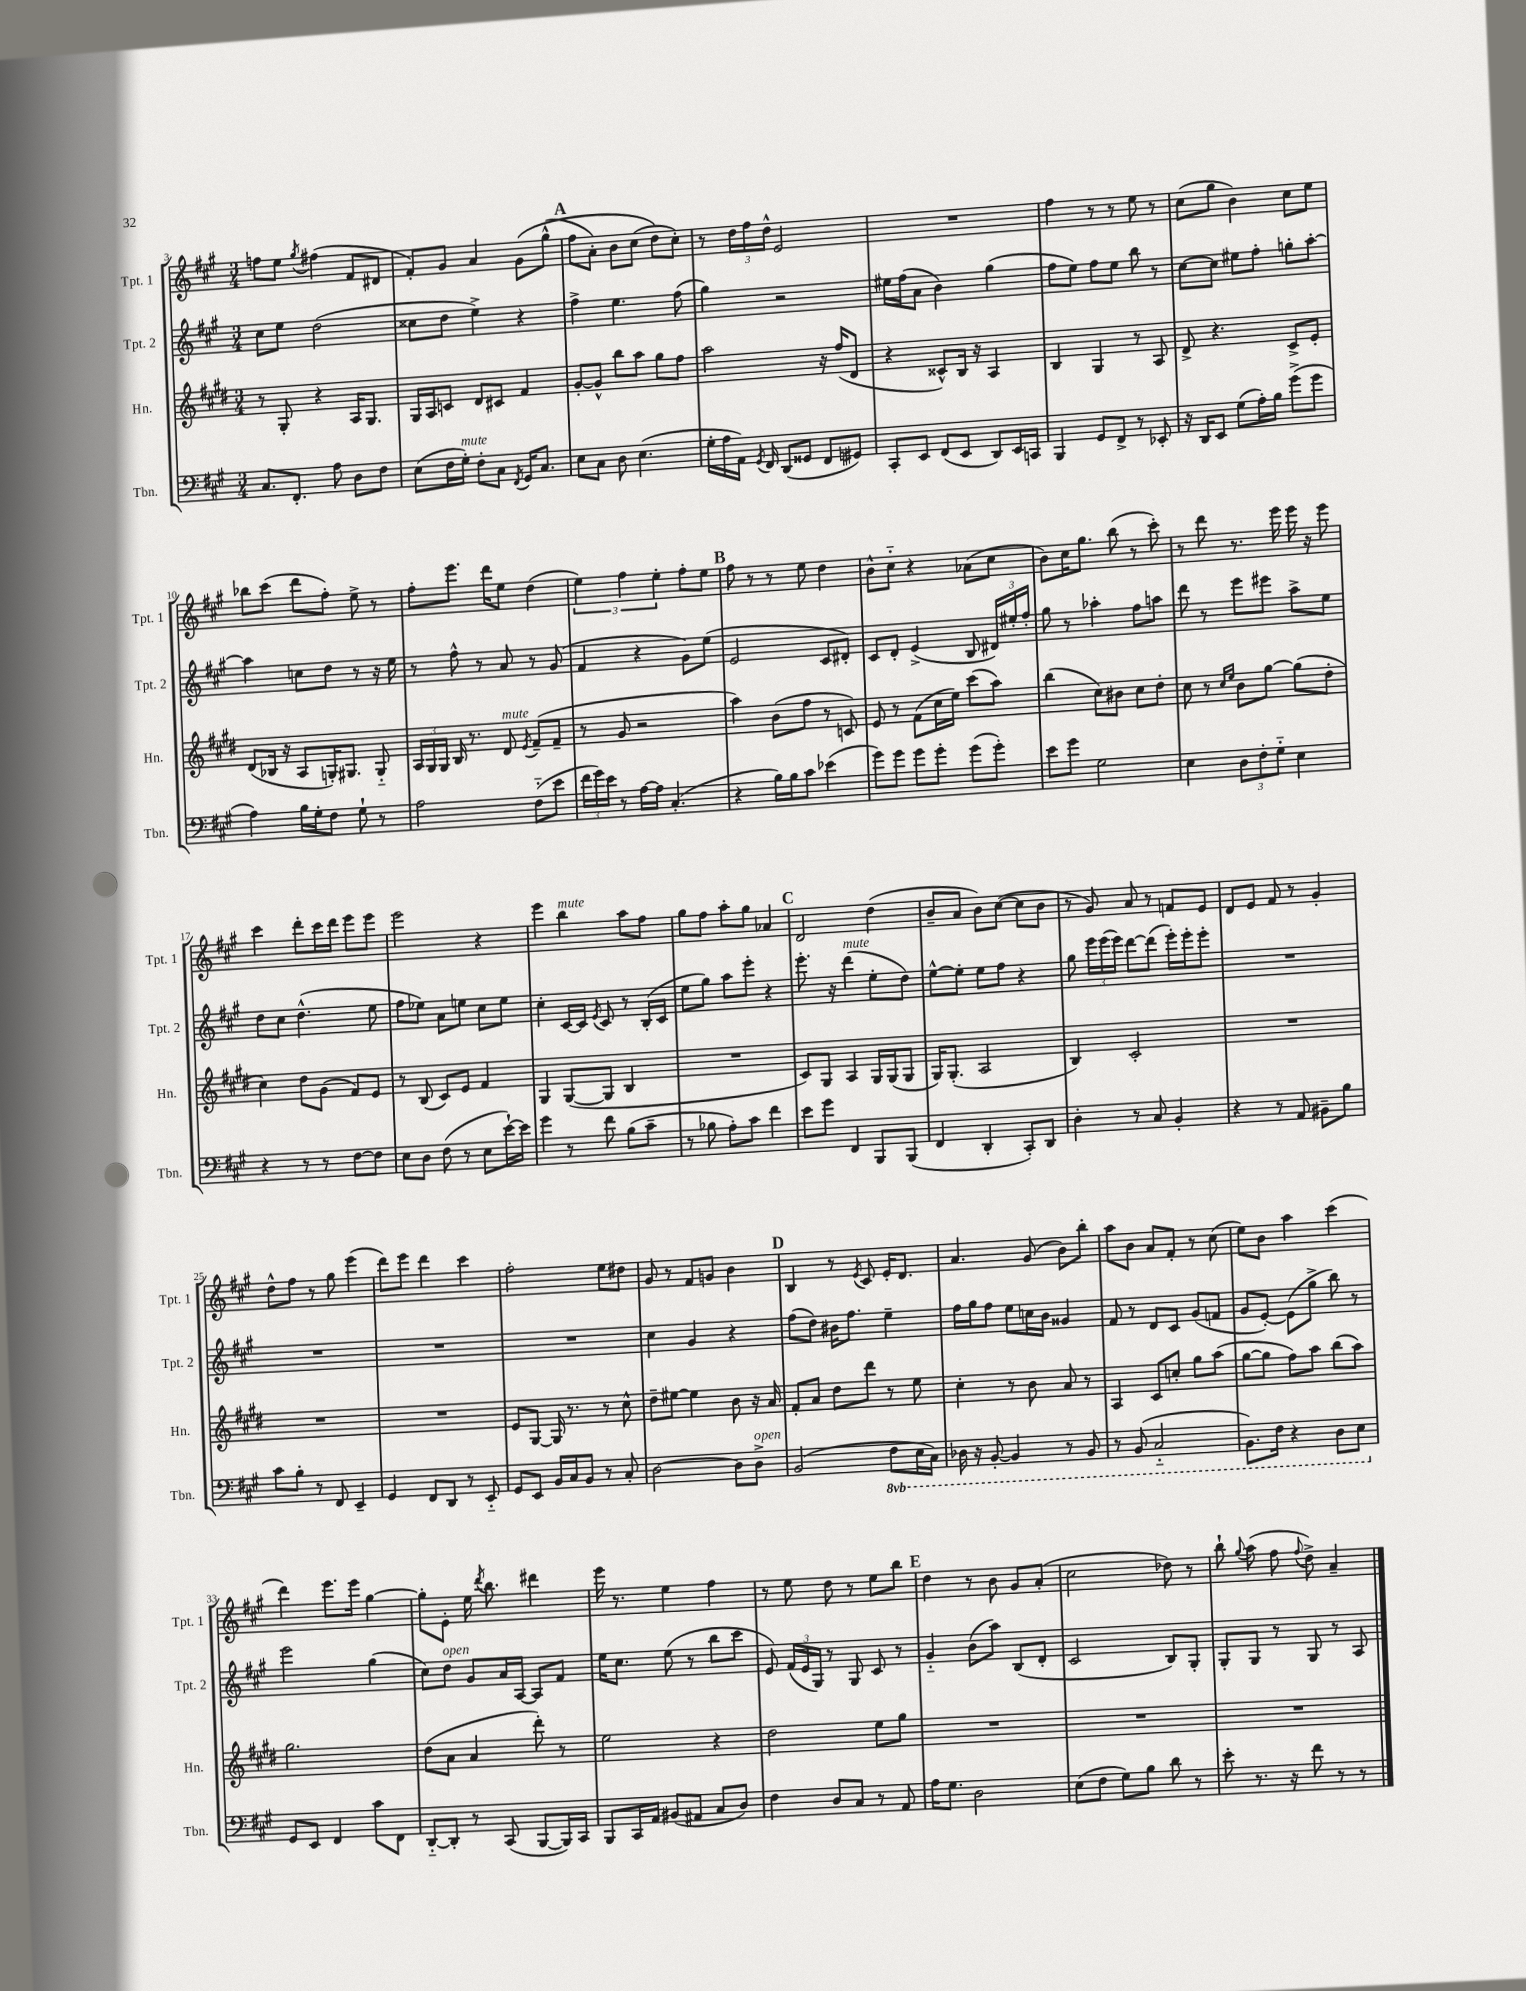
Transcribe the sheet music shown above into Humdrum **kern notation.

**kern	**kern	**kern	**kern
*staff4	*staff3	*staff2	*staff1
*clefF4	*clefG2	*clefG2	*clefG2
*k[f#c#g#]	*k[f#c#g#d#]	*k[f#c#g#]	*k[f#c#g#]
*M3/4	*M3/4	*M3/4	*M3/4
8.C#	8r	8cc#	8ff
.	8G#'	8ee	8ee
8.FF#'	.	.	.
.	.	.	8qgg#
.	4r	(2dd	(4ff#
8A	.	.	.
8D	16A	.	8f#
.	8.G#	.	.
8F#	.	.	8d#
=	=	=	=
(8E	16G#	8cc##	8f#')
.	16A	.	.
16F#	8c	8dd	8g#
16G#')	.	.	.
8F#'	8d#	4ee^)	4a
8C#	8c#	.	.
8qFF#	.	.	.
16GG#	4f#	4r	&(8g#
8.C#	.	.	.
.	.	.	(8gg#^^
=	=	=	=
8E	[8g#'	4ff#^	8ff#
8C#	8g#^^]	.	8a')
8D	8bb	4.ee	8b
(4.E	8aa	.	(8cc#
.	8gg#	.	8dd&)
.	8ff#	(8ff#	8cc#')
=	=	=	=
16G#'	2aa	4gg#)	8r
16A	.	.	.
16AA)	.	.	24dd
.	.	.	24ff#
8qGG#	.	.	.
16FF#	.	.	.
.	.	.	24dd^^
(8DD	.	2r	2e
8GG##	.	.	.
8FF#	16r	.	.
.	(16ff#	.	.
8GG#)	8d#	.	.
=	=	=	=
8CC#'	4r	16ee#	2.r
.	.	(16ff#	.
8EE	.	8a	.
(8FF#	8c##^^)	4b)	.
8EE	16B	.	.
.	16r	.	.
8DD)	4A	(4gg#	.
16EE	.	.	.
16CC	.	.	.
=	=	=	=
4BBB	4B	8ff#	4ff#
.	.	8ee)	.
8GG#	4G#	8ff#	8r
8FF#^	.	8ee	8r
8r	8r	8bb	8ee
8EE-'	8A	8r	8r
=	=	=	=
16r	8d#^	[8cc#	(8cc#
16DD	.	.	.
8EE	4.r	8cc#]	8gg#
(8G#	.	8ee#	4b)
16A')	.	8ff#'	.
16B	.	.	.
(8g#^	8c#^	8gg'	8cc#
8g#	8e'	[8aa'	8ee
=	=	=	=
4A)	(8d#	4aa]	8bb-
.	16B-	.	(8ccc#
.	16r	.	.
16B	8A	8cc	8ddd
16G#'	.	.	.
8F#	16G')	8dd	8ff#')
.	8.G#	.	.
8G#`	.	8r	8ee^
8r	8G#'~	16r	8r
.	.	16ee	.
=	=	=	=
2A	24A	8r	8ff#'
.	24G#	.	.
.	24G#	.	.
.	16B	8ff#^^	8.eee
.	8.r	.	.
.	.	8r	.
.	.	.	16ddd
.	8d#	8a	8ee
.	8qe	.	.
(8F#'~	(8f#~	8r	(4dd
8e	8f#~	(8g#	.
=	=	=	=
24f#	8r	4f#	6ee)
24g#)	.	.	.
24e	.	.	.
8r	8g#	.	.
.	.	.	6ff#
[16A	2r	4r	.
16A]	.	.	.
.	.	.	6ee'
(4.C#'	.	.	.
.	.	8g#)	8ff#'
.	.	(8ee	8ee
=	=	=	=
4r	4aa)	2e	8ff#
.	.	.	8r
16B)	(8b	.	8r
16B	.	.	.
8c#	8ff#	.	8ee
(4e-	8r	8c#	4dd
.	8c)	8d#')	.
=	=	=	=
8g#)	8e	8c#	8b^^
8g#	8r	8d'	8cc#'~
8g#	(8f#	(4e^	4r
8g#'	16cc#	.	.
.	16ee)	.	.
(8g#	(8ccc#	8B	(8a-
8g#')	8aa)	24d#)	8cc#
.	.	24ee#'	.
.	.	24ff#'	.
=	=	=	=
8e	(4bb	8gg#	8b)
8g#	.	8r	16cc#
.	.	.	8.gg#
2G#	8cc#)	4aa-'	.
.	8b#	.	(8bb
.	8cc#	8ff#	8r
.	8dd#'	8aa	8ccc#')
=	=	=	=
4E	8cc#	8ddd	8r
.	8r	8r	8ddd
.	16qqcc#	.	.
.	16qqee	.	.
12D	8b	8eee	8.r
12F#'	.	.	.
.	[8gg#	8eee#	.
12G#'~	.	.	.
.	.	.	16eee
4E	(8gg#]	8aa^	16eee
.	.	.	16r
.	8dd#'	8ee	8eee
=	=	=	=
4r	4cc#)	8dd	4ccc#
.	.	8cc#	.
8r	8dd#	(4.dd^^	8ddd'
8r	(8g#	.	16ccc#
.	.	.	16ddd
[8F#	8f#)	.	8eee
8F#]	8e	8ee	8eee
=	=	=	=
8E	8r	8ff#	2eee
8D	(8B	8ee-)	.
(8F#	8c#)	8a	.
8r	8e	8ee	.
8E	4f#	8cc#	4r
[16e`)	.	8ee	.
16e]	.	.	.
=	=	=	=
4g#	4G#	4cc#'	4eee
8r	([8G#	[16c#	4bb
.	.	16c#]	.
.	.	8qe	.
8f#	8G#]	8c#	.
(8B	4B	8r	8aa
8c#~	.	(16B'	8ff#
.	.	16c#	.
=	=	=	=
8r	2.r	8ee	8gg#
8B-	.	8gg#)	8ff#
8A')	.	8aa	8aa'
8c#	.	8eee'	8gg#
4f#	.	4r	4a-
=	=	=	=
8e	8c#)	8.eee'	2d
8g#	8G#	.	.
.	.	16r	.
4FF#	4A	(4ddd	.
8BBB	16G#	8ee'	(4dd
.	(16G#	.	.
(8BBB	8G#	8dd)	.
=	=	=	=
4FF#	16G#)	[8ee^^	8b~
.	(8.G#'	.	.
.	.	8ee']	8a
4DD'	2A	8ee	8b)
.	.	8ff#	([8cc#
8CC#')	.	4r	8cc#]
8DD	.	.	8b
=	=	=	=
4D'	4B)	8gg#	8r
.	.	24eee	8g#)
.	.	(24eee	.
.	.	24eee)	.
8r	2c#'	[8ddd	8a
8C#	.	(8ddd]	8r
4BB'	.	16eee')	8f
.	.	16eee'	.
.	.	8eee'	8e
=	=	=	=
4r	2.r	2.r	8d
.	.	.	8e
8r	.	.	8f#
8AA	.	.	8r
8BB#~	.	.	4g#'
8B	.	.	.
=	=	=	=
8c#	2.r	2.r	8dd^^
8B'	.	.	8ff#
8r	.	.	8r
8FF#	.	.	8gg#
4EE~	.	.	(4eee
=	=	=	=
4GG#	2.r	2.r	8ddd)
.	.	.	8eee
8FF#	.	.	4ddd
8DD	.	.	.
8r	.	.	4ccc#
8EE'~	.	.	.
=	=	=	=
8GG#	8e	2.r	2ff#'
8EE	[8G#	.	.
16BB	16G#]	.	.
16C#	8.r	.	.
8BB	.	.	.
8r	8r	.	8ee
8C#'	8cc#^^	.	8dd#
=	=	=	=
[2D	8dd#~	4cc#	8g#
.	[8ee#	.	8r
.	4ee#]	4g#	8f#
.	.	.	8g
8D]	8b	4r	4b
8D^	16r	.	.
.	16a	.	.
=	=	=	=
(2BB	8f#'	(8ff#	4B
.	8a	8dd)	.
.	8dd#	16b#	8r
.	.	8.ff#	.
.	.	.	8qe
.	8ddd#	.	8c#
8FF#	8r	4ee~	16e'
.	.	.	8.d
16EE	8ee	.	.
16CC#)	.	.	.
=	=	=	=
16DD-	4cc#'	16ff#	4.a
16r	.	16gg#	.
[8BBB'	.	8ff#	.
4BBB]	8r	8ee	.
.	8b	16cc	(8g#
.	.	16b	.
8r	8a	4g##	8b)
8BBB	8r	.	8bb'
=	=	=	=
8r	4A	8f#	8aa
(8BBB	.	8r	8b
2CC#'~	8c#	8d	8a
.	8cc'	8c#	8f#'
.	8gg#	(8g#	8r
.	(8aa	8f	(8cc#
=	=	=	=
8.BBB)	[8gg#	8g#	8ee)
.	8gg#]	[8e')	8b
16FF#	.	.	.
4r	8ff#)	(8e]	4aa
.	8aa	8gg#^	.
8DD	(8bb	8bb)	(4ccc#
8EE	8aa)	8r	.
=	=	=	=
8GG#	2.gg#	2eee	4ddd)
8EE	.	.	.
4FF#	.	.	8.eee
.	.	.	16eee
8c#	.	(4gg#	[4gg#
8FF#	.	.	.
=	=	=	=
[8DD'~	(8dd#	8cc#)	8gg#']
8DD']	8a	8dd	8e'
8r	4a	8g#	16ee
.	.	.	8qddd
.	.	.	8.bb
(8CC#	.	16a	.
.	.	[16A	.
[8BBB	8ddd#')	8A]	4ddd#
16BBB])	8r	8f#	.
16CC#	.	.	.
=	=	=	=
8BBB	2ee	16ee	16eee
.	.	8.cc#	8.r
16CC#	.	.	.
16AA	.	.	.
(8BB#	.	(8ee	4ee
8AA#	.	8r	.
8C#	4r	8bb	4ff#
8D)	.	8ccc#	.
=	=	=	=
4F#	2dd#	8e)	8r
.	.	(24f#	8ee
.	.	24e	.
.	.	24G#)	.
8D	.	8r	8dd
8C#	.	8G#	8r
8r	8ee	8c#	8ee
8AA	8gg#	8r	8bb
=	=	=	=
16A	2.r	4g#'~	4dd
8.G#	.	.	.
2D	.	(8b	8r
.	.	8aa)	8b
.	.	(8B	8g#
.	.	8d'	(8a'
=	=	=	=
(8E	2.r	2c#	2cc#
8F#	.	.	.
8G#)	.	.	.
8B	.	.	.
8d	.	8B)	8dd-)
8r	.	8G#'	8r
=	=	=	=
8e'	2.r	8G#'	8bb`
.	.	.	8qqgg#
8.r	.	8G#	(8aa
.	.	8r	8ff#
16r	.	.	.
.	.	.	8qqff#
8f#	.	8G#	8dd^)
8r	.	8r	4a~
8r	.	8A	.
==	==	==	==
*-	*-	*-	*-
